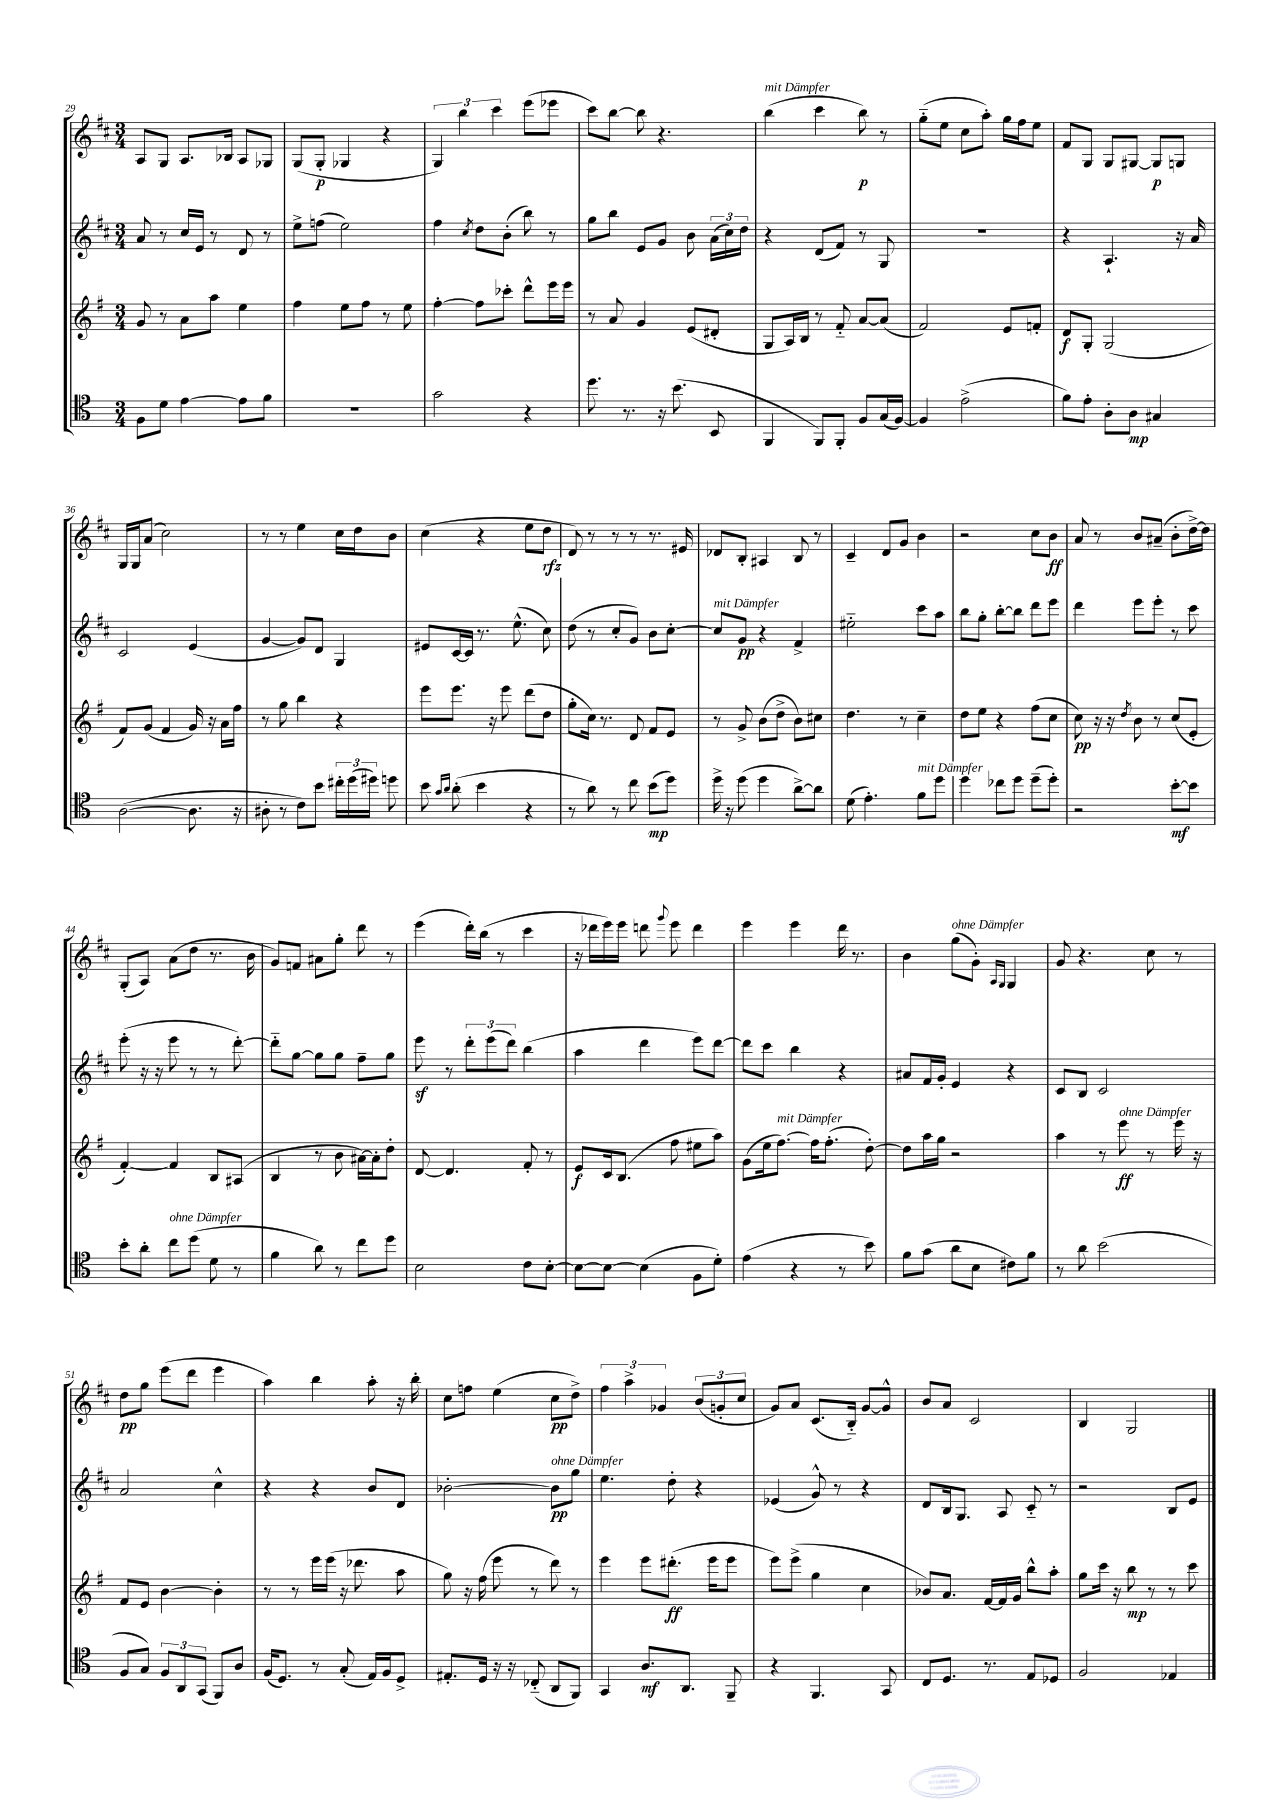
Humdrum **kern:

**kern	**kern	**kern	**kern
*staff4	*staff3	*staff2	*staff1
*clefC4	*clefG2	*clefG2	*clefG2
*k[]	*k[f#]	*k[f#c#]	*k[f#c#]
*M3/4	*M3/4	*M3/4	*M3/4
8F	8g	8a	8A
8d	8r	8r	8G
[4e	8a	16cc#	8.A
.	.	16e	.
.	8aa	8r	.
.	.	.	16B-
8e]	4ee	8d	8A
8f	.	8r	8G-
=	=	=	=
2.r	4ff#	8ee^	(8G
.	.	(8ff	8G'
.	8ee	2ee)	4G-
.	8ff#	.	.
.	8r	.	4r
.	8ee	.	.
=	=	=	=
2g	[4ff#'	4ff#	6G)
.	.	.	6bb
.	.	8qcc#	.
.	8ff#]	8dd	.
.	.	.	6ccc#
.	8ccc-'	(8b'	.
4r	8ddd^^	8bb)	(8eee
.	16eee	8r	8eee-
.	16eee	.	.
=	=	=	=
8.dd	8r	8gg	8ccc#)
.	8a	8bb	[8bb
8.r	.	.	.
.	4g	8e	8bb]
16r	.	8g	4.r
(8.b	.	.	.
.	(8e	8b	.
8BB	8d#'	(24a	.
.	.	24cc#)	.
.	.	24dd	.
=	=	=	=
4FF	8G	4r	(4bb
.	16A)	.	.
.	16B	.	.
8FF)	8r	(8d	4ccc#
8FF'	8f#'~	8f#)	.
8F	[8a	8r	8bb)
(16G	(8a]	8G	8r
[16F)	.	.	.
=	=	=	=
4F]	2f#)	2.r	(8gg'~
.	.	.	8ee
(2e^	.	.	8cc#
.	.	.	8aa')
.	8e	.	16gg
.	.	.	16ff#
.	8f'	.	8ee
=	=	=	=
8f)	8d	4r	8f#
8e'	8G'	.	8G
8A'	(2G	4.A`	8G
8A	.	.	[8G#
4G#	.	.	8G#]
.	.	16r	8G
.	.	16a	.
=	=	=	=
([2A	8f#)	2c#	16G
.	.	.	16G
.	(8g	.	(8a
.	4f#	.	2cc#)
8.A]	16g)	(4e	.
.	16r	.	.
.	16a	.	.
16r	16ff#	.	.
=	=	=	=
8A#'	8r	[4g	8r
8r	8gg	.	8r
8c)	4bb	8g])	4ee
8b	.	8d	.
24cc#'	4r	4G	16cc#
(24dd	.	.	.
.	.	.	16dd
24dd#)	.	.	.
8dd	.	.	8b
=	=	=	=
8b	8eee	8e#	(4cc#
16qqg	.	.	.
16qqa	.	.	.
(8a'	8.eee	[16c#	.
.	.	16c#]	.
4b	.	8.r	4r
.	16r	.	.
.	8eee	.	.
.	.	(8.ee^^	.
4r	(8ddd	.	8ee
.	8dd	8cc#)	8dd
=	=	=	=
8r	8gg'	(8dd	8d)
8a)	16cc)	8r	8r
.	8.r	.	.
8r	.	8cc#'	8r
8cc	8d	8g)	8r
(8b	8f#	8b	8.r
8dd)	8e	[8cc#'	.
.	.	.	16e#
=	=	=	=
16dd^	8r	8cc#]	8d-
16r	.	.	.
(8dd	8g^	8g	8B'
4dd	(8b	4r	4A#
.	8dd^	.	.
[8a^)	8b)	4f#^	8B
8a]	8cc#	.	8r
=	=	=	=
(8d	4.dd	2ee#'~	4c#~
4.e')	.	.	.
.	.	.	8d
.	8r	.	8g
8f	4cc~	8ccc#	4b
8dd	.	8aa	.
=	=	=	=
4dd	8dd	8bb	2r
.	8ee	8gg'	.
8cc-	4r	[8bb'	.
8dd	.	8bb]	.
(8dd~	(8ff#	8ddd	8cc#
8dd')	8cc	8eee	8b
=	=	=	=
2r	8cc)	4ddd	8a
.	16r	.	8r
.	16r	.	.
.	8qdd	.	.
.	8b	8eee	8b
.	8r	8eee'	(8a#~
[8b'	(8cc	8r	8b'
8b]	8e'	8ccc#	[16dd^)
.	.	.	16dd]
=	=	=	=
8b'	[4f#')	(8eee'	(8G'
8a'	.	16r	8A)
.	.	16r	.
8cc	4f#]	8eee	(8a
(8dd	.	8r	8dd
8d	8B	8r	8.r
8r	(8A#	[8ddd')	.
.	.	.	16b
=	=	=	=
4f	4B	8ddd'~]	8g)
.	.	[8gg	8f
8a)	8r	8gg]	8a#
8r	8b	8gg	8gg'
8cc	[16a#)	8ff#~	8ddd
.	16a#']	.	.
8dd	8dd'	8gg	8r
=	=	=	=
2B	[8d	8eee	(4eee
.	4.d]	8r	.
.	.	12ddd'	16ddd')
.	.	.	(16bb
.	.	(12eee	.
.	.	.	8r
.	.	12ddd)	.
8c	8f#'	(4bb	4ccc#
[8B'	8r	.	.
=	=	=	=
8B_	8e	4aa	16r
.	.	.	16ddd-
8B_	16c	.	16eee)
.	(8.B	.	16eee
(4B]	.	4ddd	8ddd
.	.	.	8qqggg
.	8ff#	.	8eee
8F	8ee#	8eee)	4ddd
8d')	8aa)	[8ddd	.
=	=	=	=
(4e	(8g	8ddd]	4eee
.	16ee	8ccc#	.
.	[8.ff#)	.	.
4r	.	4bb	4eee
.	16ff#]	.	.
.	(8.ff#'	.	.
8r	.	4r	16ddd
.	.	.	8.r
8b)	[8dd')	.	.
=	=	=	=
8f	8dd]	8a#	4b
(8g	16aa	16f#	.
.	16gg	16g'	.
8a	2r	4e	(8gg
8B	.	.	8g')
.	.	.	16qqA
.	.	.	16qqG
8c#)	.	4r	4G
8f	.	.	.
=	=	=	=
8r	4aa	8c#	8g
8a	.	8B	4.r
(2b	8r	2c#	.
.	8eee	.	.
.	8r	.	8cc#
.	16eee	.	8r
.	16r	.	.
=	=	=	=
8F	8f#	2a	8dd
8G)	8e	.	8gg
12F	[4b	.	(8eee
12AA	.	.	.
.	.	.	8ddd
(12GG	.	.	.
8FF)	4b']	4cc#^^	4eee
8A	.	.	.
=	=	=	=
(16F	8r	4r	4aa)
8.D)	.	.	.
.	8r	.	.
8r	16eee	4r	4bb
.	(16eee	.	.
(8G'	16r	.	.
.	8.ddd-	.	.
16E)	.	8b	8aa'
16F	.	.	.
8D^	8aa	8d	16r
.	.	.	16bb'
=	=	=	=
8.E#'	8gg)	[2b-'	8cc#
.	16r	.	8ff
16D	(16ff#	.	.
16r	8eee	.	(4ee
16r	.	.	.
(8C-'~	8r	.	.
8AA	8ddd)	8b-]	8cc#
8FF)	8r	8gg	8dd^)
=	=	=	=
4GG	4eee	4.ee	6ff#
.	.	.	6aa^
8.A	8eee	.	.
.	.	.	6g-
.	(8.ddd#'	8dd'	.
8.AA	.	.	.
.	.	4r	(12b
.	16eee	.	.
.	.	.	12g'
8FF~	8eee	.	.
.	.	.	12cc#
=	=	=	=
4r	8eee)	(4e-	8g)
.	(8eee^	.	8a
4.FF	4gg	8g^^)	(8.c#
.	.	8r	.
.	.	.	16B'~)
.	4cc	4r	[8g
8GG	.	.	8g^^]
=	=	=	=
8C	8b-)	8d	8b
8.D	8.a	16B	8a
.	.	8.G	.
.	.	.	2c#
8.r	[16f#	.	.
.	16f#]	8A	.
.	16g	.	.
8E	8bb^^	8c#'~	.
8D-	8aa'	8r	.
=	=	=	=
2F	8gg	2r	4B
.	16ccc	.	.
.	16r	.	.
.	8bb	.	2G
.	8r	.	.
4E-	8r	8B	.
.	8ccc	8e	.
==	==	==	==
*-	*-	*-	*-
